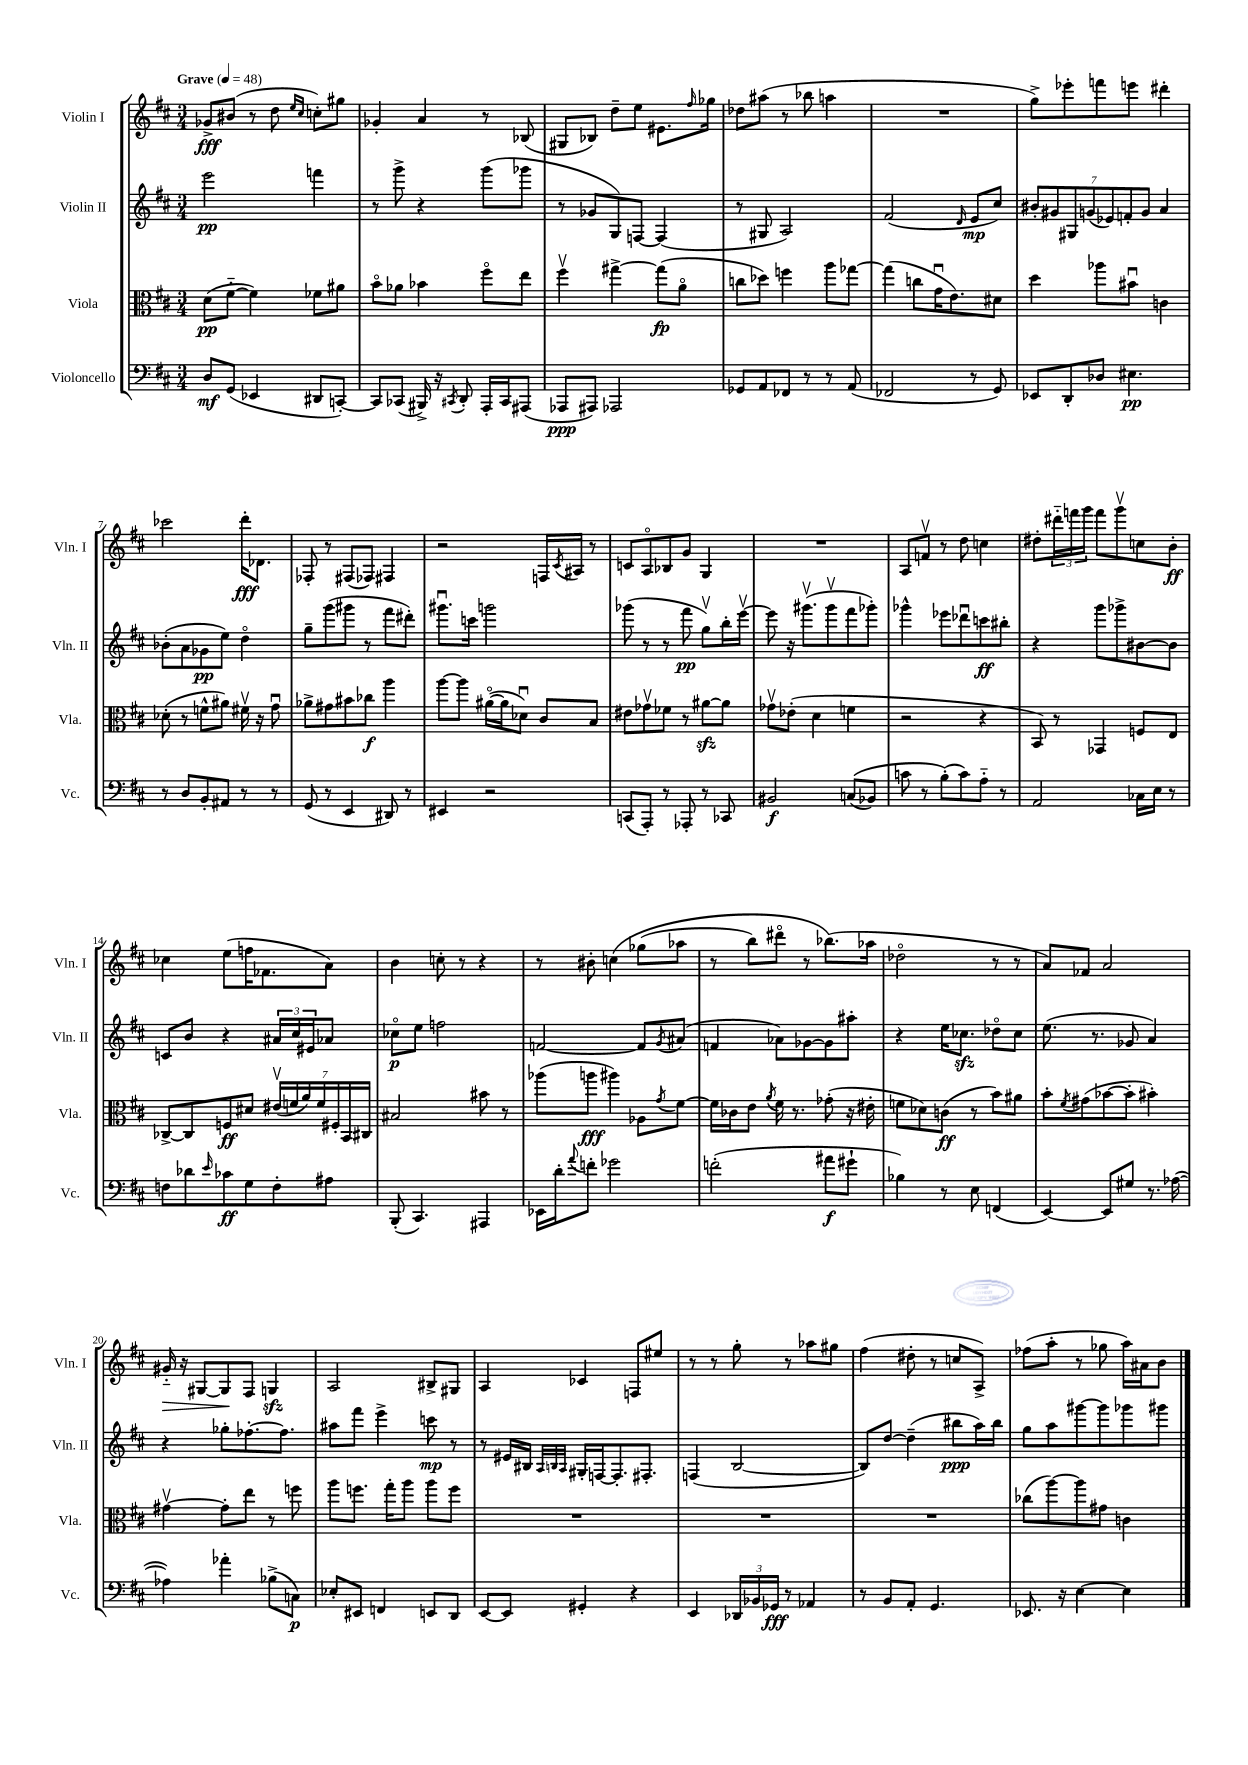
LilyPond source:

<<
\new StaffGroup <<
\new Staff = "s0" \with { instrumentName = "Violin I" shortInstrumentName = "Vln. I" } {
    \clef treble \key d \major \numericTimeSignature \time 3/4 \tempo "Grave" 4 = 48
    ges'8->\fff bis'8( r8 d''8 \grace { e''16 cis''16 } c''8-.) gis''8 |
    ges'4-. a'4 r8 bes8( |
    gis8 bes8) d''8-- e''8 eis'8. \grace { fis''16 } ges''16 |
    des''8 ais''8( r8 bes''8 a''4 |
    R2. |
    g''8->) ees'''8-. f'''8 e'''8 dis'''4-. |
    ces'''2 d'''16-.\fff des'8. |
    fes8-. r8 fis8( fes8) fis4 |
    r2 f16 \acciaccatura { cis'8 } ais16 r8 |
    c'8 a8\flageolet bes8 g'8 g4 |
    R2. |
    a8 f'8\upbow r8 d''8 c''4 |
    dis''8-. \tuplet 3/2 { dis'''16-_ f'''16 g'''16 } f'''8 g'''8\upbow c''8 b'8-.\ff |
    ces''4 e''8( f''16 fes'8. a'8) |
    b'4 c''8-. r8 r4 |
    r8 bis'8-. c''4\( ges''8( aes''8 |
    r8 b''8) dis'''8\flageolet r8 bes''8.(\) aes''16 |
    des''2\flageolet r8 r8 |
    a'8) fes'8 a'2 |
    gis'16-_\> r16 gis8~ gis8\! fis8 g4\sfz |
    a2 bis8-> gis8 |
    a4 ces'4 f8 eis''8 |
    r8 r8 g''8-. r8 aes''8 gis''8 |
    fis''4( dis''8-. r8 c''8 a8->) |
    fes''8( a''8-. r8 ges''8 a''16) ais'16 b'8 \bar "|." |
}
\new Staff = "s1" \with { instrumentName = "Violin II" shortInstrumentName = "Vln. II" } {
    \clef treble \key d \major \numericTimeSignature \time 3/4
    e'''2\pp f'''4 |
    r8 g'''8-> r4 g'''8( ges'''8 |
    r8 ges'8 g8) f8~ f4( |
    r8 gis8 a2) |
    fis'2( \grace { d'16 } e'8\mp cis''8) |
    \tuplet 7/4 { bis'8-. gis'8 gis8 g'8( ees'8) f'8-. g'8 } a'4 |
    bes'8-.( a'8 ges'8\pp e''8) d''4\flageolet |
    g''8-- g'''8( gis'''8 r8 fis'''8 dis'''8-.) |
    gis'''8.\downbow c'''16 g'''2 |
    ges'''8( r8 r8 fis'''8\pp g''8\upbow) b''16-. e'''16~\upbow |
    e'''8 r16 gis'''8.\upbow( gis'''8\upbow fis'''8 ges'''8-.) |
    ges'''4-^ ees'''8 des'''8\downbow c'''8\ff bis''8-. |
    r4 g'''8 ges'''8-> bis'8~ bis'8 |
    c'8 b'8 r4 \tuplet 3/2 { ais'16 cis''16 eis'16 } aes'8 |
    ces''8\flageolet\p e''8 f''2 |
    f'2~ f'8 \acciaccatura { g'8 } ais'8( |
    f'4 aes'8) ges'8~ ges'8 ais''8-. |
    r4 e''16 ces''8.\sfz des''8\flageolet ces''8 |
    e''8.( r8. ges'8 a'4) |
    r4 ges''8-. fes''8.~-. fes''8. |
    ais''8 fis'''8 e'''4-> c'''8\mp r8 |
    r8 eis'16 bis16 \grace { a32 b32 a32 } gis16-. f16~ f8.-. fis8.-. |
    f4( b2~ |
    b8) d''8~ d''4--( bis''8\ppp a''16) bis''16 |
    g''8 a''8 gis'''8~ gis'''8 ges'''8 gis'''8 \bar "|." |
}
\new Staff = "s2" \with { instrumentName = "Viola" shortInstrumentName = "Vla." } {
    \clef alto \key d \major \numericTimeSignature \time 3/4
    d'8\pp( fis'8~-_ fis'4) fes'8 ais'8 |
    b'8\flageolet aes'8 bes'4 fis''8\flageolet e''8 |
    fis''4\upbow gis''4~-> gis''8\fp( a'8\flageolet |
    c''8 des''8) f''4 a''8 ges''8~ |
    ges''4( c''8 g'16\downbow e'8.) dis'8 |
    d''4 aes''8 bis'8\downbow c'4 |
    des'8-.( r8 f'8-^ ais'8) fis'16\upbow r16 g'8\downbow |
    aes'8-> gis'8 bis'8 ces''8\f a''4 |
    a''8~ a''8 ais'16~\flageolet( ais'16 des'8\downbow) cis'8 b8 |
    eis'8 ges'8\upbow fes'8 r8 ais'8~\sfz ais'8 |
    ges'8\upbow ees'8-.( d'4 f'4 |
    r2 r4 |
    b,8) r8 ges,4 f8 e8 |
    ces8~-> ces8 f8\ff dis'8 \tuplet 7/4 { eis'16\upbow( f'16 a'16) f'16 fis16-. b,16 cis16 } |
    bis2 bis'8 r8 |
    aes''8( a''8\fff ais''4) aes8 \acciaccatura { g'8 } fis'8~ |
    fis'16 ces'16 e'8 \acciaccatura { a'8 } fis'16 r8. ges'8-.( r16 eis'16-. |
    f'8 des'8) c'8\ff( r8 b'8) ais'8 |
    b'8-. \acciaccatura { fis'8 } gis'8( bes'8~ bes'8-. bis'4-.) |
    gis'4~\upbow gis'8-. e''8 r8 f''8 |
    a''8 f''8. g''16-. a''8 a''8 f''8 |
    R2. |
    R2. |
    R2. |
    ces''8( a''8~) a''8 gis'8 c'4 \bar "|." |
}
\new Staff = "s3" \with { instrumentName = "Violoncello" shortInstrumentName = "Vc." } {
    \clef bass \key d \major \numericTimeSignature \time 3/4
    d8\mf g,8( ees,4 dis,8 c,8~-.) |
    c,8 ces,8( bis,,16->) r16 \acciaccatura { cis,8 } d,8-. a,,16-. cis,16 ais,,8( |
    aes,,8\ppp ais,,8) aes,,2 |
    ges,8 a,8 fes,8 r8 r8 a,8( |
    fes,2 r8 g,8) |
    ees,8 d,8-. des8 eis4.\pp |
    r8 d8 b,8-. ais,8 r8 r8 |
    g,8( r8 e,4 dis,8) r8 |
    eis,4 r2 |
    c,8( a,,8-.) r8 aes,,8-. r8 ces,8 |
    bis,2\f c8(\( bes,8) |
    c'8 r8 b8-.(\) c'8) a8-_ r8 |
    a,2 ces16 e16 r8 |
    f8 des'8 \grace { e'16 } ces'8\ff g8 f8-. ais8 |
    b,,8-.( cis,4.) ais,,4 |
    ees,16 d'16-. \appoggiatura { a'8 } f'8-. ges'2 |
    f'2-.( ais'8\f gis'8-! |
    bes4) r8 e8 f,4( |
    e,4~) e,8 gis8 r8. aes16~( |
    aes4) aes'4-. bes8->( c8\p) |
    ees8-. eis,8 f,4 e,8 d,8 |
    e,8~ e,8 gis,4-. r4 |
    e,4 \tuplet 3/2 { des,16 bes,16 ges,16\fff } r8 aes,4 |
    r8 b,8 a,8-. g,4. |
    ees,8. r16 e4~ e4 \bar "|." |
}
>>
>>
